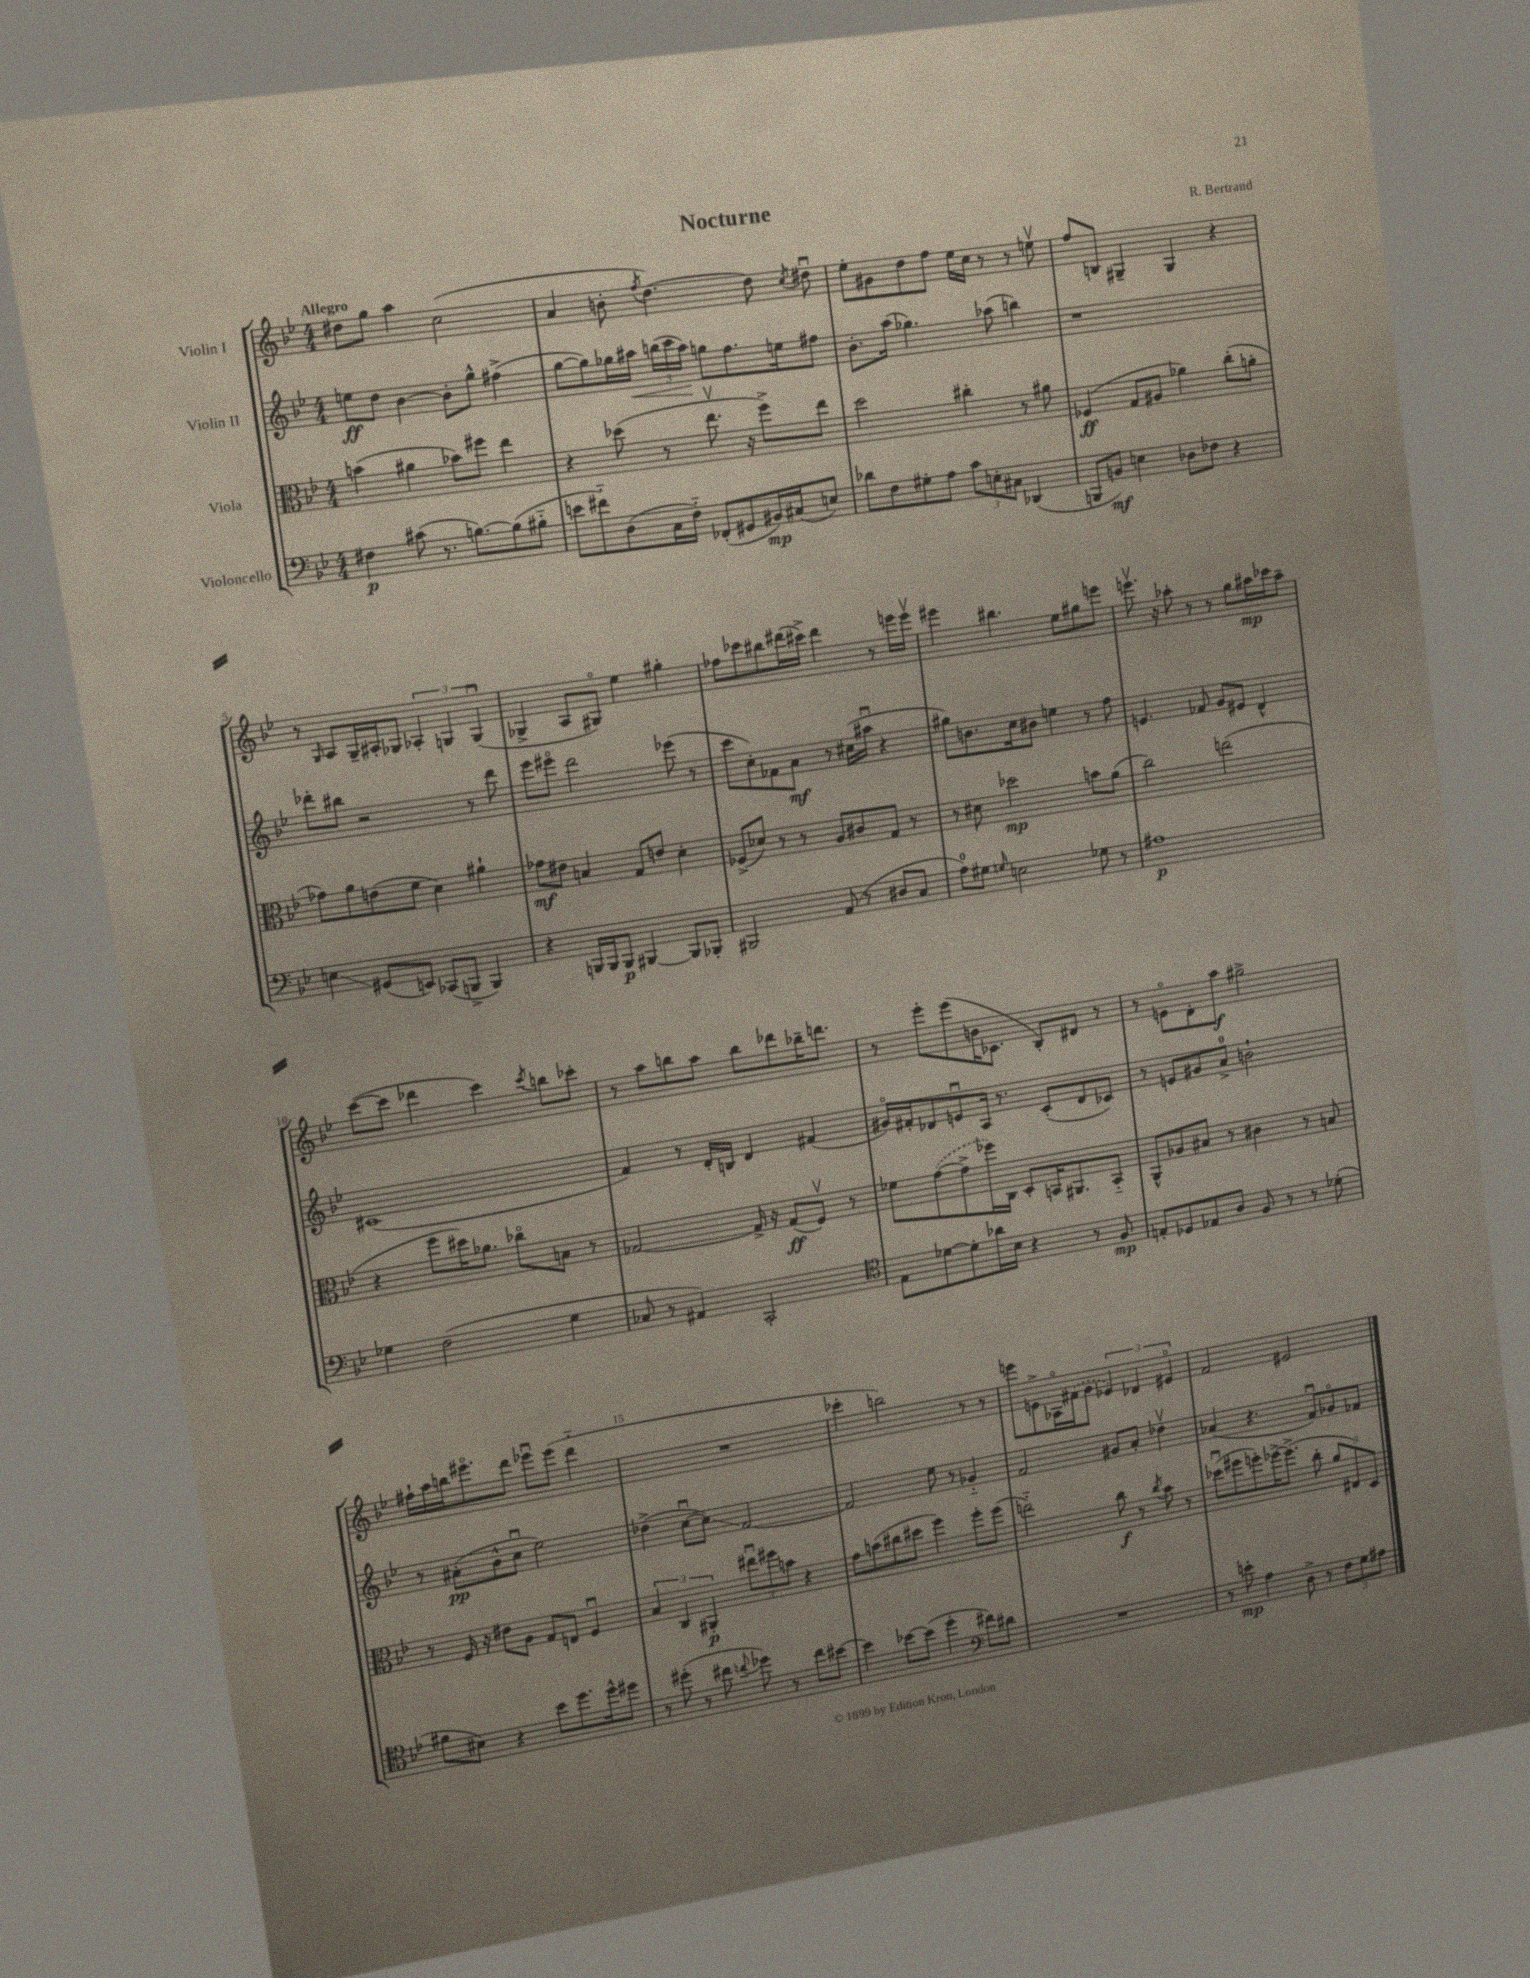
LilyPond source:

\header { title = "Nocturne" composer = "R. Bertrand" }
<<
\new StaffGroup <<
\new Staff = "s0" \with { instrumentName = "Violin I" } {
    \clef treble \key bes \major \numericTimeSignature \time 4/4 \tempo "Allegro"
    \autoBeamOff dis''8[ g''8] a''4 c''2( |
    a'4 b'8-. \acciaccatura { f''8 } d''4.~) d''8 \acciaccatura { c''8 } dis''8\downbow |
    ees''8[-. gis'8 d''8 f''8] ees''16[ c''16] r8 r8 e''8\upbow |
    f''8[ b8] gis4-- gis4 r4 |
    r8 \grace { g16 } a8[ g16-- ais16-. ges8] \tuplet 3/2 { aes4-. g4 g4\downbow( } |
    ges4-> a8[ gis8]\flageolet) ees''4 gis''4-. |
    fes''8[ ces'''8 bis''8 dis'''16( cis'''16]->) dis'''4 r8 e'''16[ e'''16]\upbow |
    eis'''4 bis''4. ees''8[ gis''8 e'''8] |
    e'''8.\upbow r16 aes''8-. r8 r8 g''8[ ais''16\mp ces'''16 ais''8]-- |
    c'''8[~( c'''8] des'''4 c'''4) \acciaccatura { c'''8 } b''8[ ces'''8]-. |
    r8 a''8[ b''8 a''8] b''8[ des'''8 bes''16-- d'''8.] |
    r8 ees'''8[-. ees'''8( b'16 ces'8.] bes8[-.) dis'8] r8 |
    r8 e'8[\flageolet d'8-. a''8]\f gis''2-> |
    fis''16[-! a''16 b''16 eis'''8.\flageolet d'''8] ees'''8[\downbow ees'''8]( d'''4-_ |
    R1 |
    ces'''4-. b''2) r8 r8 |
    e'''8[ e'8-> aes16\flageolet \once \slurDashed fis'16( g'8] \tuplet 3/2 { ees'4) des'4 eis'4\flageolet } |
    f'2 eis'2 \bar "|." |
}
\new Staff = "s1" \with { instrumentName = "Violin II" } {
    \clef treble \key bes \major \numericTimeSignature \time 4/4
    \autoBeamOff e''8[\ff d''8] bes'4~ bes'8[-. g''8]-^ fis''4->( |
    g''8[~ g''8) ges''16 ais''16]\< \tuplet 3/2 { b''16[( c'''16 ais''16]\!) } g''8[ f''8. e''16 fis''8] |
    bes'8.[-. a''16]( ges''4.) aes''8( b''4) |
    r1 |
    des'''8[-. bis''8] r2 r8 des'''8 |
    ees'''8[ eis'''8]\flageolet d'''2 ees'''8( r8 |
    c'''8[ c''8-.) fes'8 a'8]\mf r8 cis''16[( ais''16]\downbow r4 |
    gis''8[) b'8. c''16 bis'8] e''4 r8 f''8 |
    e'4. fes'8 g'8[ eis'8] d'4-^ |
    cis'1( |
    f'4) r8 d'16[-. b16] d'4 fis'4( |
    gis'16[\flageolet) fis'16-. des'8 e'8\downbow a16] r8. c'8[-.( des'8 ces'8]) |
    r8 e'8[ gis'8 a'8]-0-> b'2-! |
    r8 ais'8[-.\pp( bes'8-^ c''8]\downbow ees''2) |
    des''4->( c''8[~\downbow c''8]\glissando) f'2~ |
    f'2 ees''8 r8 ges'4-_ |
    f'2 gis'8[ a'8]-. des''4\upbow |
    aes'4( r4. f'8[\downbow) ges'8\flageolet fes'8] \bar "|." |
}
\new Staff = "s2" \with { instrumentName = "Viola" } {
    \clef alto \key bes \major \numericTimeSignature \time 4/4
    \autoBeamOff b'4( ais'4 bes'8[) fis''8] ees''4 |
    r4 des''8( r8 ees''8.\upbow r16 f''8[->) ees''8] |
    d''2 cis''4-. r8 ais'8 |
    fes4\ff( g8[ ais8] aes'4) c''8[-.( a'8]-. |
    ges'8[) a'8 e'8( f'8] d'4) ais'4-! |
    ges'8[\mf eis'8] b4 g8[ e'8] d'4-. |
    fes8[->( des'8]) r8 r8 a8[ cis'8 g8] r8 |
    r8 dis'8 des''2\mp b'8[ a'8]( |
    c''2) e''2( |
    r4 f''8[ dis''16) aes'8.] ces''8[\flageolet b8] r8 |
    ges2~ ges16-> r16 ges8[\ff( f8]\upbow) r8 |
    fes'8[ \once \slurDashed g'8~( g'8-> fes''16) c16] d8[-. b,16 ais,8. b,8]-_ |
    a,8[-^ aes8 bis8] r8 cis'4 r8 b8 |
    r8 f16 r16 eis'8[ a8] g8[ e8] f4\downbow |
    \tuplet 3/2 { bes4 c4 ais,4-.\p } \tuplet 3/2 { eis''8[\downbow fis''8 b'8] } r4 |
    g'8[ b'8( cis''8 dis''8] f''4) f''8[-. f''8]( |
    e''2-_) c''8\f r8 \acciaccatura { c''8 } bes'8 r8 |
    des''8[\downbow( fis''8 f''8-.) fes''16~-> fes''8.]->( c''8-. \tuplet 3/2 { a'8[ eis8) d8] } \bar "|." |
}
\new Staff = "s3" \with { instrumentName = "Violoncello" } {
    \clef bass \key bes \major \numericTimeSignature \time 4/4
    \autoBeamOff fis4\p cis'8( r8. b8.[~) b8( bis8]-_ |
    e'8[ fis'8-_) d8( c16 f16]-_) fes,8[-.( gis,8 bis,16\mp) cis16( e8]) |
    des'8[ f8 gis8-. a8] \tuplet 3/2 { c'8[ e8-. cis8] } des,4( |
    b,,8[ b,8]\mf) e4 des8[ fes8] r4 |
    e4\glissando gis,8[( e,8]) ces,8[( b,,8]-> b,,4) |
    r4 b,,16[ b,,16 b,,8]\p bis,,4~ bis,,8[ bes,,8]-. |
    bis,,2 a,8( r8 dis8[ c8] |
    a8[-0) gis8] \grace { g16 } e2 ges8 r8 |
    ais1\p |
    ges4 f2( ges4 |
    ces8 r8 ais,4) c,2-. |
    \clef tenor ees8[ des'8~ des'8-. aes'16 bes16] r4 r8 f8\mp |
    e8[-. des8 ees8 a8] f8 r8 r8 des'8-.( |
    fis'8[ bis8]) r4 bes'8[ d''8. d''16-^ dis''8] |
    r8 dis''8-.( r8 cis''8 \appoggiatura { c''8 } des''8) r8 c''8[ bis'8]~ |
    bis'4 bes'8[~ bes'8]( d''4-. \clef bass fis'8[) dis'8] |
    R1 |
    r8 e'8-.\mp a4 d8-> r8 \tuplet 3/2 { f8[ g8 ais8] } \bar "|." |
}
>>
>>
\layout { \context { \Score \override BarNumber.break-visibility = ##(#f #t #t) barNumberVisibility = #(every-nth-bar-number-visible 5) } }
